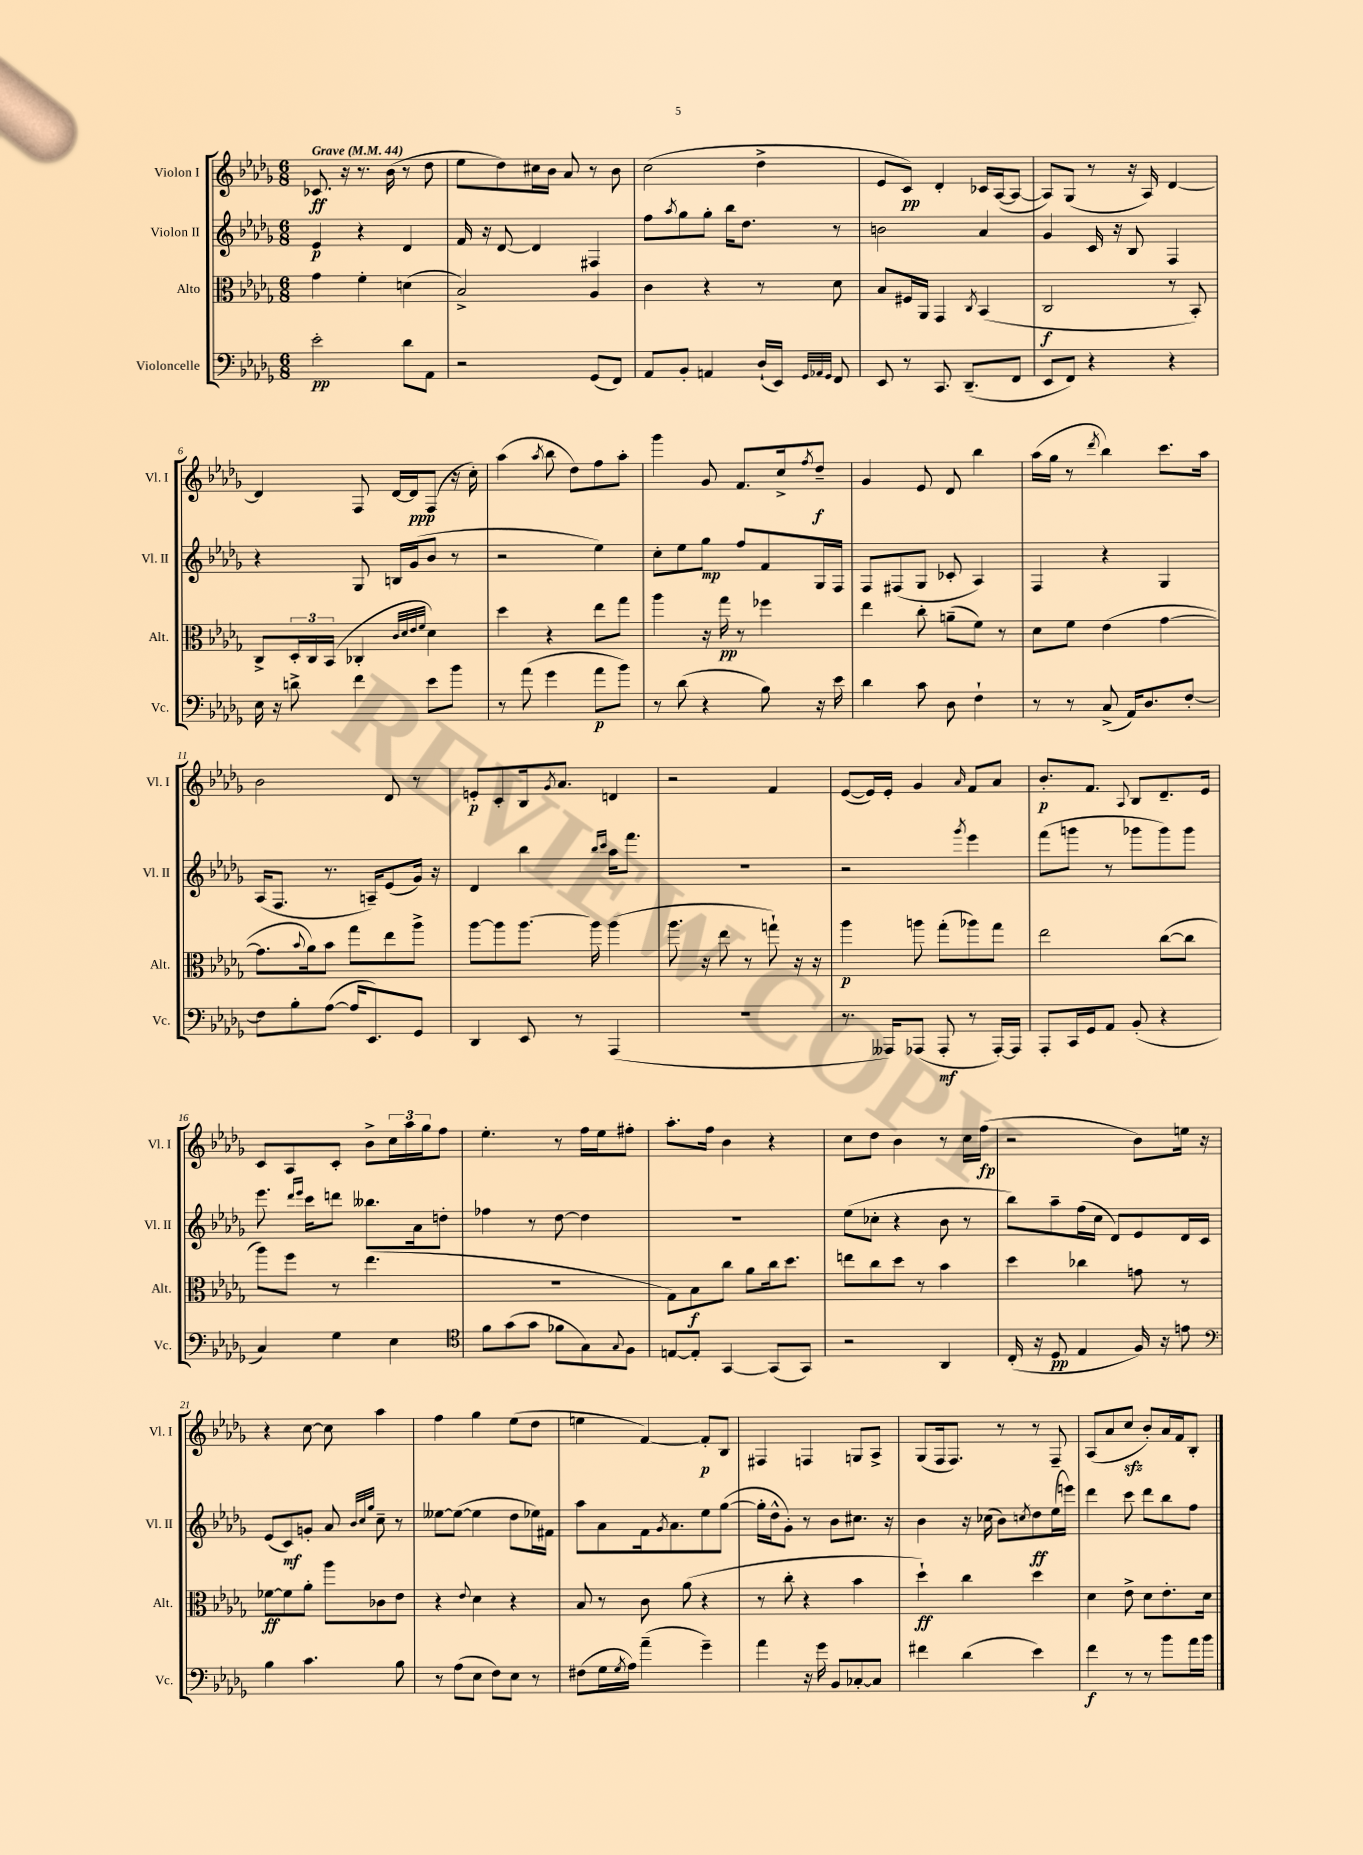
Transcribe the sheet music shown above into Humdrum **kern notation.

**kern	**kern	**kern	**kern
*staff4	*staff3	*staff2	*staff1
*clefF4	*clefC3	*clefG2	*clefG2
*k[b-e-a-d-g-]	*k[b-e-a-d-g-]	*k[b-e-a-d-g-]	*k[b-e-a-d-g-]
*M6/8	*M6/8	*M6/8	*M6/8
*MM44	*MM44	*MM44	*MM44
2e-'	4g-	4e-	8.c-
.	.	.	16r
.	4f'	4r	8.r
.	.	.	(16b-
8d-	(4d	4d-	8r
8AA-	.	.	8dd-
=	=	=	=
2r	2B-^)	16f	8ee-
.	.	16r	.
.	.	[8d-	8dd-)
.	.	4d-]	16cc#
.	.	.	16b-
.	.	.	8a-
(8GG-	4A-	4F#	8r
8FF)	.	.	8b-
=	=	=	=
8AA-	4c	8ff	(2cc
.	.	8qaa-	.
8BB-'	.	8gg-	.
4AA	4r	8gg-'	.
.	.	16bb-	.
.	.	8.dd-	.
(16D-`	8r	.	4dd-^
16EE-)	.	.	.
32qqGG-	.	.	.
32qqAA-	.	.	.
32qqGG-	.	.	.
8FF	8d-	8r	.
=	=	=	=
8EE-	8B-	2b	8e-
8r	16F#	.	8c)
.	16AA-	.	.
8.CC	4GG-	.	4d-'
(8.DD-~	.	.	.
.	8qC	.	.
.	(4BB-	4a-	16c-
.	.	.	([16A-
8FF	.	.	8A-_
=	=	=	=
8EE-	2C	4g-	8A-])
8FF)	.	.	(8G-
4r	.	16c	8r
.	.	16r	.
.	.	8B-	16r
.	.	.	16A-)
4r	8r	4F	[4d-
.	8BB-')	.	.
=	=	=	=
16E-	8C^	4r	4d-]
16r	.	.	.
8d^	24D-'	.	.
.	24C	.	.
.	(24BB-	.	.
4f	4C-'	8G-	8F
.	.	16B	[16d-
.	.	(16g-	16d-]
.	32qqc	.	.
.	32qqd-	.	.
.	32qqe-	.	.
.	32qqf	.	.
8e-	4d-)	8b-	(8F
8b-	.	8r	16r
.	.	.	16cc')
=	=	=	=
8r	4dd-	2r	(4aa-
(8a-	.	.	.
.	.	.	8qaa-
4g-	4r	.	8bb-
.	.	.	8dd-)
8a-	8ee-	4ee-)	8ff
8b-)	8gg-	.	8aa-'
=	=	=	=
8r	4aa-	8cc'	4ggg-
(8d-	.	8ee-	.
4r	16r	8gg-	8g-
.	16gg-	.	.
.	8r	8ff	8.f
8B-)	4ff-	8f	.
.	.	.	16cc^
.	.	.	8qff
16r	.	16G-	8dd-~
16e-	.	16F	.
=	=	=	=
4d-	4ee-	8F	4g-
.	.	(8F#	.
8c	8cc'	8G-	8e-
8D-	(8a~	8c-'	8d-
4F`	8f)	4A-)	4bb-
.	8r	.	.
=	=	=	=
8r	8d-	4F	(16aa-
.	.	.	16gg-
8r	8f	.	8r
.	.	.	8qddd-
(8C^	(4e-	4r	4bb-)
16AA-)	.	.	.
8.D-	.	.	.
.	[4g-	4G-	8.ccc
[8F'	.	.	.
.	.	.	16aa-
=	=	=	=
8F]	8.g-]	(16A-	2b-
.	.	8.F	.
8B-'	.	.	.
.	8qqb-	.	.
.	16a-)	.	.
([8A-	8b-	8.r	.
16A-]	8gg-	.	.
8.EE-)	.	16A~)	.
.	8ee-	(8e-	8d-
8GG-	8aa-^	16g-)	8r
.	.	16r	.
=	=	=	=
4DD-	[8aa-	4d-	8e'
.	8aa-]	.	8c'
8EE-	[8.aa-	4bb-	16B-
.	.	.	8qg-
.	.	.	8.a-
8r	.	.	.
.	16aa-]	.	.
.	.	16qqbb-	.
.	.	16qqccc	.
(4AAA-	(4aa-	16aa-	4d
.	.	8.fff	.
=	=	=	=
2.r	8.aa-	2.r	2r
.	16r	.	.
.	8ee-	.	.
.	8r	.	.
.	8gg`)	.	4f
.	16r	.	.
.	16r	.	.
=	=	=	=
8.r	4aa-	2r	([8e-
.	.	.	16e-])
16AAA--)	.	.	16e-'
(8AAA-	8aa	.	4g-
8AAA-'	(8gg-'	.	.
.	.	8qggg-	16qqa-
8r	8aa-)	4eee-	8f
[16AAA-')	8gg-	.	8a-
16AAA-]	.	.	.
=	=	=	=
8AAA-'	2ee-	(8fff	8.b-'
16CC	.	8ggg	.
16GG-	.	.	8.f
8AA-	.	8r	.
.	.	.	8qqA-
(8BB-'	.	8ggg-	8B-
4r	([8cc	8ggg-)	8.d-~
.	8cc]	8ggg-	.
.	.	.	16e-
=	=	=	=
4C)	8aa-)	8.eee-	8c
.	8ff	.	8A-
.	.	16qqddd-	.
.	.	16qqeee-	.
.	.	16ccc	.
4G-	8r	8ddd	8c'
.	(4.ee-	8.bb--	8b-^
4E-	.	.	24cc
.	.	.	24aa-
.	.	16a-	.
.	.	.	24gg-
.	.	8dd'	8ff
=	=	=	=
*clefC4	*	*	*
8f	2.r	4ff-	4.ee-'
(8g-	.	.	.
8g-	.	8r	.
8f-	.	[8dd-	8r
8G-)	.	4dd-]	16ff
.	.	.	16ee-
8qqG-	.	.	.
8F	.	.	8ff#'
=	=	=	=
[8E	8G-)	2.r	8.aa-'
8E']	8B-	.	.
.	.	.	16ff
[4GG-	8cc	.	4b-
.	8a-	.	.
(8GG-]	16cc	.	4r
.	8.dd-	.	.
8GG-)	.	.	.
=	=	=	=
2r	8ee	(8ee-	8cc
.	8cc	8cc-'	8dd-
.	8dd-	4r	4b-
.	8r	.	.
4AA-	4b-	8b-	8r
.	.	8r	16cc
.	.	.	(16ff
=	=	=	=
(16C'	4dd-	8bb-)	2r
16r	.	.	.
8D-	.	8aa-~	.
4E-	4cc-	(16ff	.
.	.	16cc	.
.	.	8d-)	.
16F)	8g	8e-	8b-)
16r	.	.	.
8e	8r	16d-	16ee
.	.	16c	16r
=	=	=	=
*clefF4	*	*	*
4B-	[8f-	(8e-	4r
.	8f-]	8c)	.
4.c	8a-'	8g'	[8cc
.	8aa-	8a-	8cc]
.	.	32qqb-	.
.	.	32qqcc	.
.	.	32qqgg-	.
.	8c-	8cc~	4aa-
8B-	8e-	8r	.
=	=	=	=
8r	4r	[8ee--	4ff
(8A-	.	(8ee--_	.
.	8qqe-	.	.
8E-	4d-	4ee--]	4gg-
8F)	.	.	.
8E-	4r	8dd-	(8ee-
8r	.	16ee-)	8dd-
.	.	16f#	.
=	=	=	=
(8F#	8B-	8aa-	4ee
16G-	8r	8a-	.
8qG-	.	.	.
16A-)	.	.	.
(4a-~	8c	16f	[4f)
.	.	8qg-	.
.	.	8.a-	.
.	(8a-	.	.
4g-~)	4r	8ee-	8f']
.	.	([8gg-	8B-
=	=	=	=
4a-	8r	16gg-']	4F#
.	.	16dd-^^	.
.	8cc'	8g-')	.
16r	4r	8r	4F
16g-	.	.	.
8BB-	.	8b-	.
[8C-'	4b-	8.cc#	8G
8C-]	.	.	8A-^
.	.	16r	.
=	=	=	=
4f#	4dd-`)	4b-	(8G-
.	.	.	16F
.	.	.	8.F)
(4d-	4cc	16r	.
.	.	(16cc-	.
.	.	8b-)	8r
.	.	8qcc	.
4e-)	4dd-	8dd-	8r
.	.	(16ee-	8F~
.	.	16eee)	.
=	=	=	=
4f	4d-	4ddd-	(8A-
.	.	.	8a-
8r	8e-^	8ccc	8cc
8r	8d-	8ddd-	8b-')
8b-	8.e-'	8bb-	16a-
.	.	.	16f
16a-	.	8ff	8B-'
16b-	16d-	.	.
==	==	==	==
*-	*-	*-	*-
